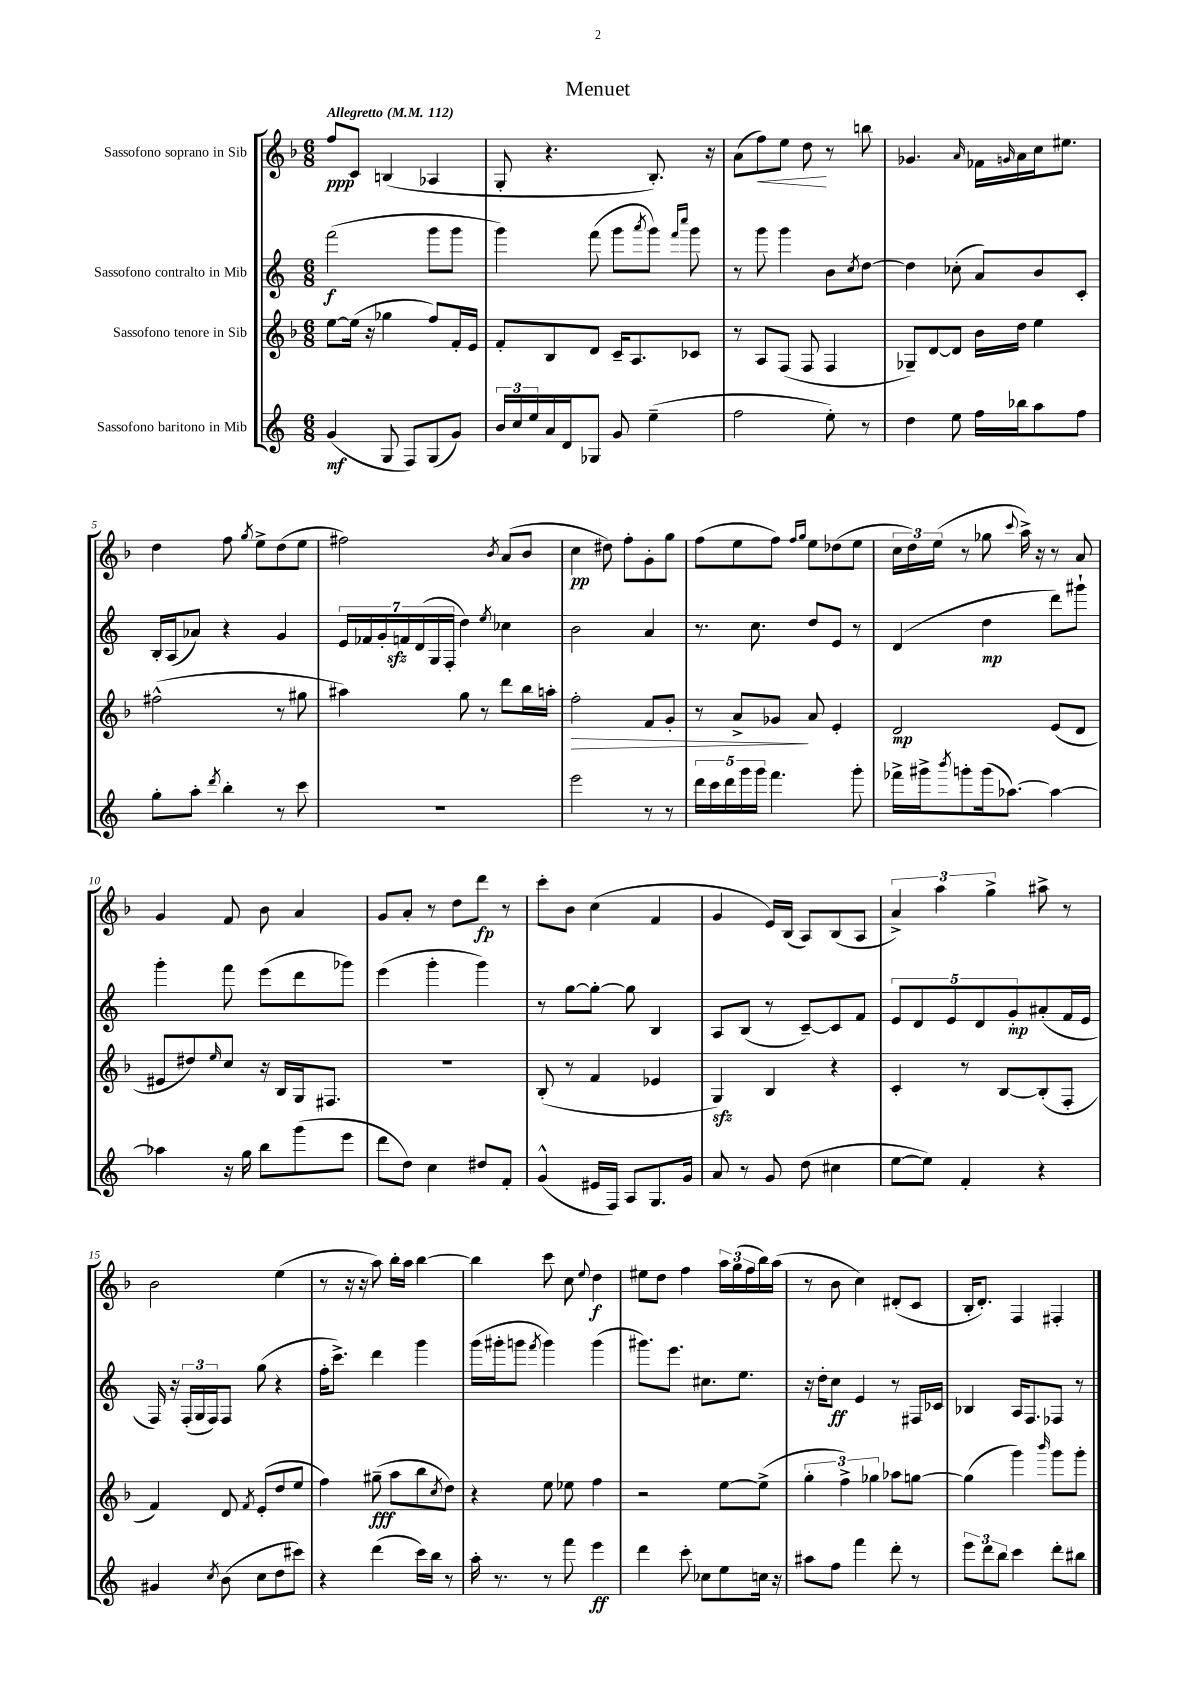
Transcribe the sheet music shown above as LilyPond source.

\header { title = "Menuet" }
<<
\new StaffGroup <<
\new Staff = "s0" \with { instrumentName = "Sassofono soprano in Sib" } {
    \clef treble \key f \major \numericTimeSignature \time 6/8 \tempo "Allegretto" 4 = 112
    f''8\ppp c'8 b4( aes4 |
    g8-. r4. bes8.-.) r16 |
    a'8( f''8\<) e''8 d''8\! r8 b''8 |
    ges'4. \grace { a'16 } fes'16 \grace { g'16 } a'16 c''16 eis''8. |
    d''4 f''8 \acciaccatura { g''8 } e''8-> d''8( e''8 |
    fis''2) \acciaccatura { bes'8 } a'8( bes'8 |
    c''4\pp dis''8) f''8-. g'8-. g''8 |
    f''8( e''8 f''8) \grace { f''16 g''16 } e''8 des''8( e''8 |
    \tuplet 3/2 { c''16 d''16) e''16( } r8 ges''8 \appoggiatura { c'''8 } a''16->) r16 r8 a'8 |
    g'4 f'8 bes'8 a'4 |
    g'8 a'8-. r8 d''8 d'''8\fp r8 |
    c'''8-. bes'8 c''4( f'4 |
    g'4 e'16) bes16( a8) bes8( a8 |
    \tuplet 3/2 { a'4->) a''4 g''4-> } ais''8-> r8 |
    bes'2 e''4( |
    r8 r16 r16 a''8) bes''16-. a''16 bes''4~ |
    bes''4 c'''8 c''8 \appoggiatura { e''8 } d''4\f |
    eis''8 d''8 f''4 \tuplet 3/2 { a''16 g''16( f''16 } bes''16) a''16( |
    r8 bes'8 c''4) dis'8-.( c'8 |
    bes16-. d'8.-.) f4 fis4-. \bar "|." |
}
\new Staff = "s1" \with { instrumentName = "Sassofono contralto in Mib" } {
    \clef treble \key c \major \numericTimeSignature \time 6/8
    f'''2\f( g'''8 g'''8 |
    g'''4) f'''8( g'''8 \acciaccatura { a'''8 } g'''8) \grace { f'''16 c''''16 } g'''8 |
    r8 g'''8 g'''4 b'8 \acciaccatura { c''8 } d''8~ |
    d''4 ces''8-.( a'8) b'8 c'8-. |
    b16-. a16( aes'8) r4 g'4 |
    \tuplet 7/4 { e'16 fes'16 g'16-. f'16\sfz d'16( g16 f16-. } d''4) \acciaccatura { e''8 } ces''4 |
    b'2 a'4 |
    r8. c''8. d''8 e'8 r8 |
    d'4( d''4\mp d'''8) gis'''8-! |
    g'''4-. f'''8 e'''8( d'''8 ges'''8) |
    e'''4( g'''4-. g'''4) |
    r8 g''8~ g''8~-. g''8 b4 |
    a8 b8( r8 c'8~--) c'8 f'8 |
    \tuplet 5/4 { e'8 d'8 e'8 d'8 g'8-.\mp } ais'8-.( f'16 e'16 |
    f16) r16 \tuplet 3/2 { f16-.( g16 f16) } f8 g''8( r4 |
    f''16-. c'''8.->) d'''4 g'''4 |
    g'''16( gis'''16-. g'''8 \acciaccatura { f'''8 } g'''4) g'''4( |
    gis'''8.) e'''8. cis''8. e''8. |
    r16 d''16-. c''8\ff e'4 r8 fis16 ces'16 |
    bes4 a16 f8. fes8 r8 \bar "|." |
}
\new Staff = "s2" \with { instrumentName = "Sassofono tenore in Sib" } {
    \clef treble \key f \major \numericTimeSignature \time 6/8
    e''8~ e''16( r16 ges''4 f''8) f'16-. e'16 |
    f'8-. bes8 d'8 c'16-- a8. ces'8 |
    r8 a8 f8( f8 f4 |
    ges8--) d'8~ d'8 bes'16 d''16 e''4 |
    fis''2-^( r8 gis''8 |
    ais''4) g''8 r8 d'''8 bes''16 a''16-. |
    f''2-.\> f'8 g'8-. |
    r8 a'8-> ges'8\! a'8 e'4-. |
    d'2\mp e'8( d'8 |
    eis'8 dis''8) \grace { e''16 } c''8 r16 bes16 g16 fis8. |
    R2. |
    bes8-.( r8 f'4 ees'4 |
    g4\sfz) bes4 r4 |
    c'4-. r8 bes8~ bes8-.( f8-. |
    f'4) d'8 \acciaccatura { f'8 } e'8-.( d''8 e''8 |
    f''4) gis''8--\fff( a''8 bes''8 \acciaccatura { c''8 } d''8) |
    r4 e''8 ees''8 f''4 |
    r2 e''8~ e''8->( |
    \tuplet 3/2 { g''4-. f''4->) ges''4 } aes''8 g''8~ |
    g''4( g'''4) \grace { bes'''16 } g'''8 g'''8-. \bar "|." |
}
\new Staff = "s3" \with { instrumentName = "Sassofono baritono in Mib" } {
    \clef treble \key c \major \numericTimeSignature \time 6/8
    g'4\mf( g8 f8) g8( g'8) |
    \tuplet 3/2 { b'16 c''16 e''16 } a'16 d'16 ges8 g'8 e''4--( |
    f''2 e''8-.) r8 |
    d''4 e''8 f''16 bes''16 a''8 f''8 |
    g''8-. a''8-. \acciaccatura { d'''8 } b''4-. r8 c'''8 |
    R2. |
    e'''2 r8 r8 |
    \tuplet 5/4 { d'''16 c'''16 d'''16 g'''16 g'''16 } f'''4. g'''8-. |
    fes'''16-> gis'''16-> \acciaccatura { b'''8 } g'''8-. g'''16( aes''8.~) aes''4~ |
    aes''4 r16 g''16 b''8 g'''8( e'''8 |
    d'''8 d''8) c''4 dis''8 f'8-. |
    g'4-^( eis'16 f16) a8 g8. g'16 |
    a'8 r8 g'8 d''8( cis''4 |
    e''8~ e''8) f'4-. r4 |
    gis'4 \acciaccatura { c''8 } b'8( c''8 d''8 cis'''8) |
    r4 d'''4( c'''16) b''16 r8 |
    a''16-. r8. r8 f'''8 e'''4\ff |
    d'''4 c'''8-. ces''8 e''8 c''16 r16 |
    ais''8 f''8 f'''4 d'''8-. r8 |
    \tuplet 3/2 { e'''8 d'''8 b''8 } c'''4 d'''8-. bis''8 \bar "|." |
}
>>
>>
